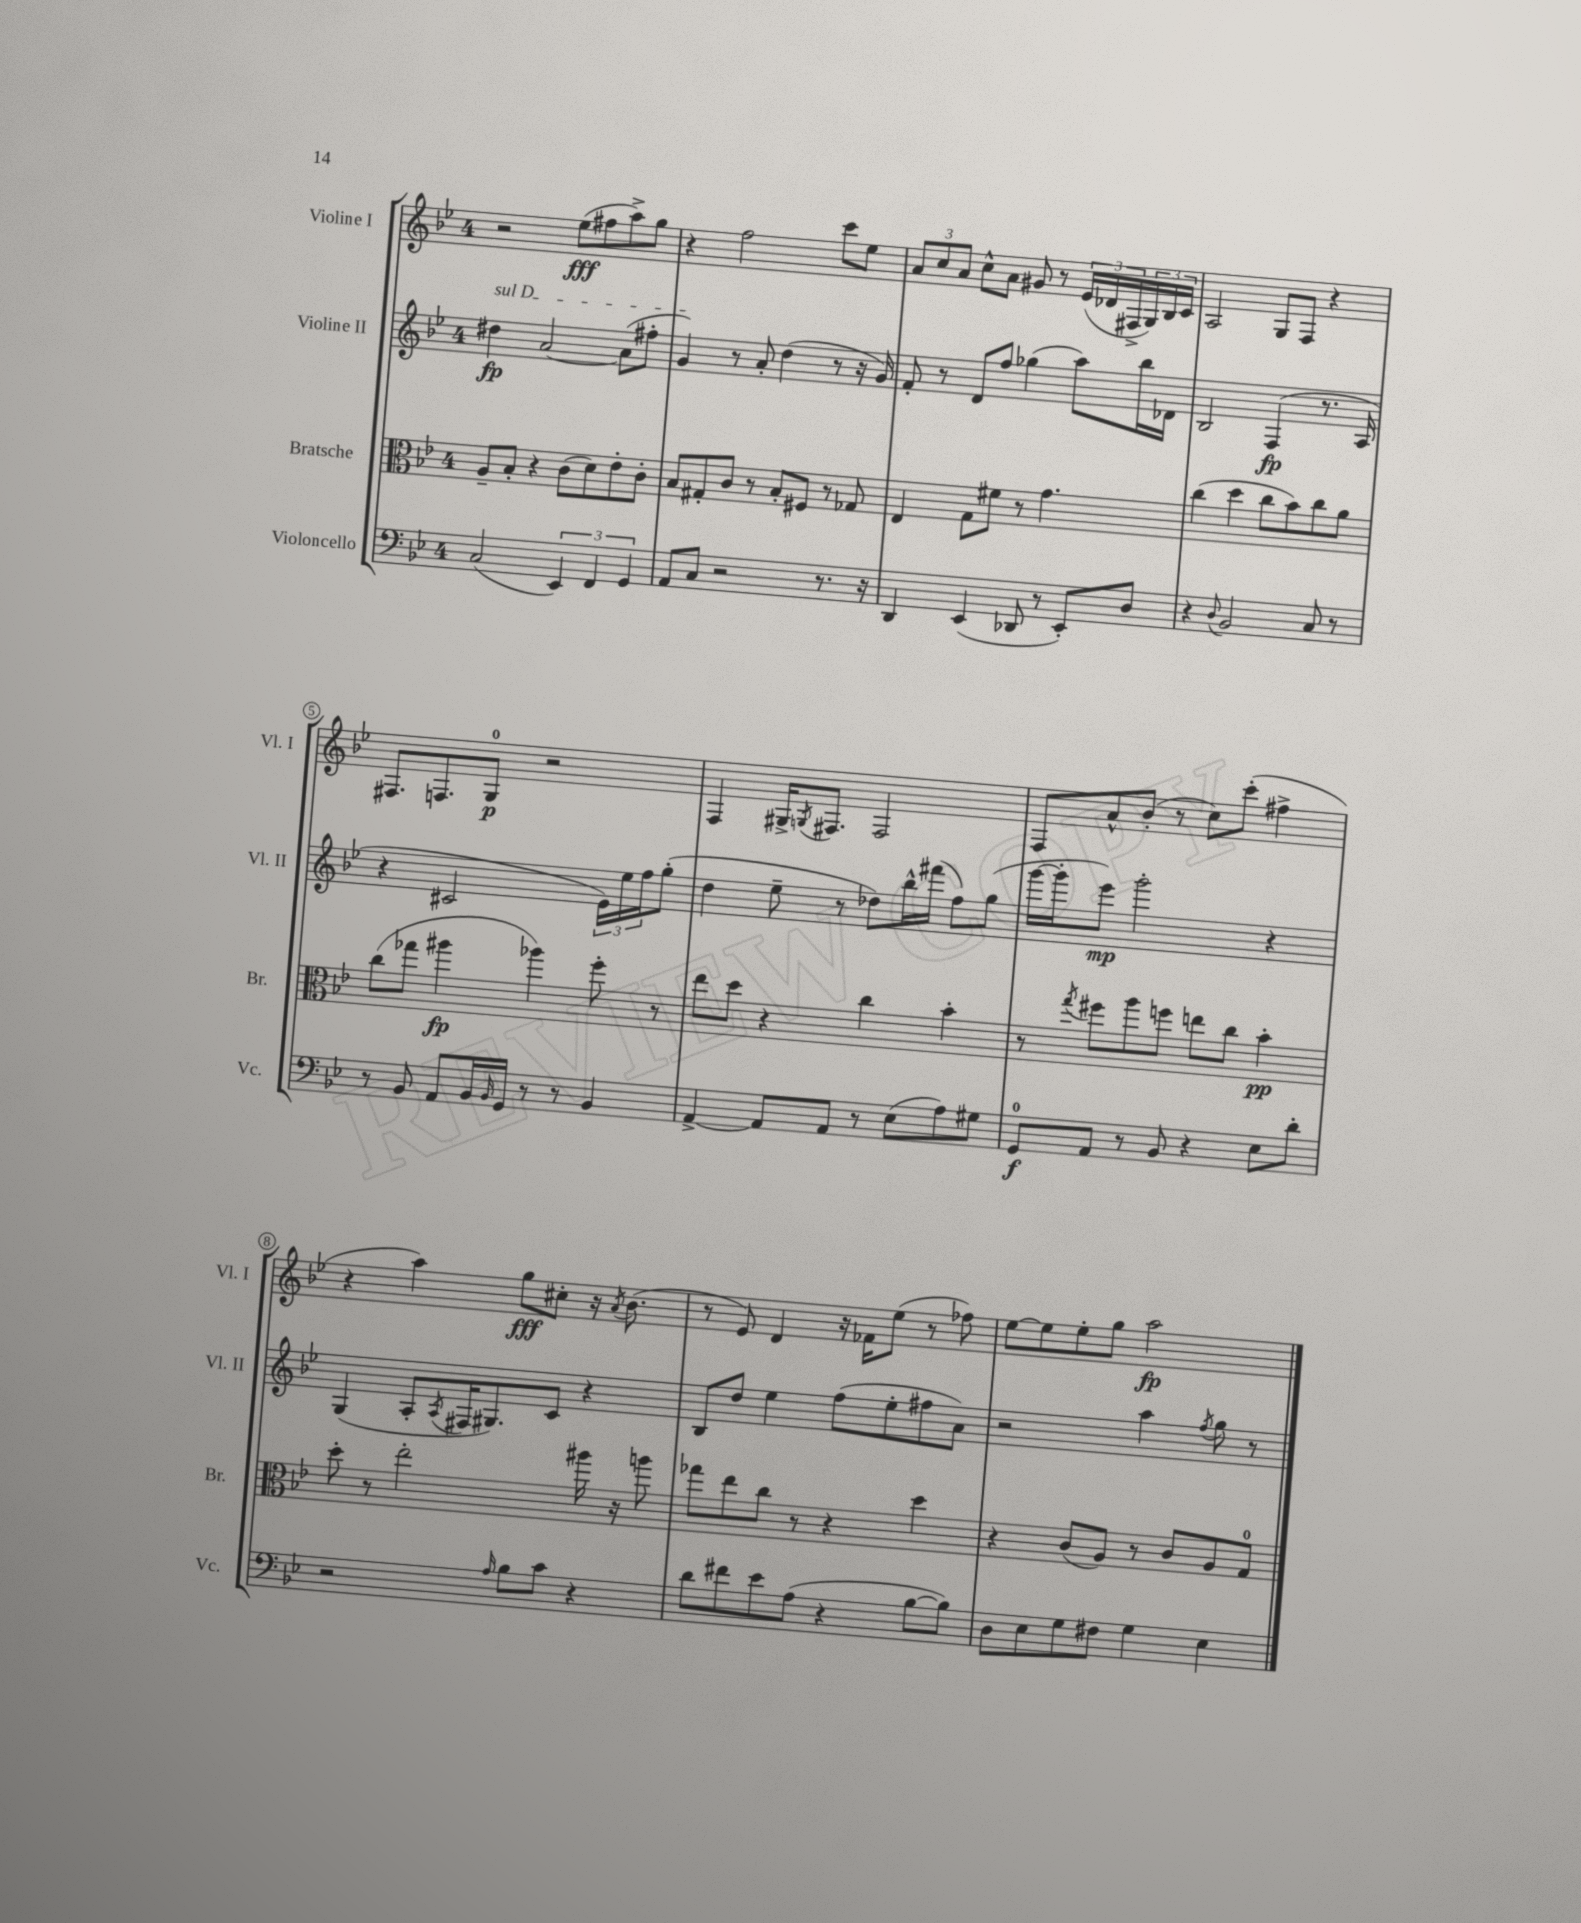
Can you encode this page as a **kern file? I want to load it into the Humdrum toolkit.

**kern	**kern	**kern	**kern
*staff4	*staff3	*staff2	*staff1
*clefF4	*clefC3	*clefG2	*clefG2
*k[b-e-]	*k[b-e-]	*k[b-e-]	*k[b-e-]
*M4/4	*M4/4	*M4/4	*M4/4
(2C/	8A~/L	4dd#\	2r
.	8B-'/J	.	.
.	4r	[2a/	.
6EE-/)	(8c\L	.	(8ee-\L
.	8d\)	.	8ff#\
6FF/	.	.	.
.	8e-'\	(8a\]L	8aa^\)
6GG/	.	.	.
.	8c'\J	8ff#'\J	8gg\J
=	=	=	=
8AA/L	8B-/L	4g/)	4r
8C/J	8G#'/	.	.
2r	8c/J	8r	2ff\
.	8r	8a'/	.
.	8B-'/L	(4dd\	.
.	8F#/J	.	.
8.r	8r	8r	8ccc\L
.	8G-/	16r	8ee-\J
16r	.	16g/)	.
=	=	=	=
4DD/	4E-/	8f'/	12a/L
.	.	.	12cc/
.	.	8r	.
.	.	.	12a/J
(4EE-/	8G\L	8d/L	8cc^^\L
.	8f#\J	8ff/J	8a\J
8DD-/	8r	(4gg-\	8g#/
8r	4.g\	.	8r
8EE-'/L)	.	8aa\L)	(24e-/LL
.	.	.	24d-/
.	.	.	24F#^/
8D/J	.	16bb-\L	24G/)
.	.	.	24B-/
.	.	16d-\JJ	.
.	.	.	24c/JJ
=	=	=	=
4r	(4cc\	2B-/	2A/
8qqD/	.	.	.
2BB-/	4dd\	.	.
.	8cc\L	(4F/	8G/L
.	8b-\)	.	8F/J
8C/	8cc\	8.r	4r
8r	8a\J	.	.
.	.	16A/	.
=	=	=	=
8r	(8cc\L	4r	8.F#/L
8BB-/	8gg-\J	.	.
.	.	.	8.F/
8AA/L	4aa#\	2c#/	.
16BB-/L	.	.	8G/J
16qqBB-/	.	.	.
16GG/JJ	.	.	.
8r	4aa-\)	.	2r
8r	.	.	.
4BB-/	8ff'\	24e-\LL)	.
.	.	24ee-\	.
.	.	24ff\J	.
.	8r	(8gg'\J	.
=	=	=	=
[4AA^/	8ee-\L	4dd\	4F/
.	8dd\J	.	.
8AA/]L	4r	8ee-~\	16G#^/LK
.	.	.	8qG/
.	.	.	8.F#/J
8AA/J	.	8r	.
8r	4cc\	8dd-\L)	2F#/
(8E-\L	.	16bb-^^\L	.
.	.	(16fff#\JJ	.
8A\)	4b-'\	8ff\L)	.
8G#\J	.	(8gg\J	.
=	=	=	=
8GG/L	8r	[16ggg\LL	8F/L
.	.	16ggg'\]J	.
.	8qgg/	.	.
8AA/J	8ff#\L	8eee-\J)	8a^^/
8r	8aa\	2ggg'\	(8b-'/J
8BB-/	8ff\J	.	8r
4r	8ee\L	.	8cc\L)
.	8cc\J	.	(8ccc'\J
8E-\L	4b-'\	4r	4ff#^\
8d'\J	.	.	.
=	=	=	=
2r	8dd'\	(4G/	4r
.	8r	.	.
.	2ee-'\	8A'/L	4aa\)
.	.	8qA/	.
.	.	16F#/K	.
.	.	8.G#/)	.
16qqA/	.	.	.
8B-\L	.	.	8gg\L
8c\J	.	8c/J	8cc#'\J
4r	16aa#\	4r	16r
.	.	.	8qa/
.	16r	.	(8.b-\
.	8aa\	.	.
=	=	=	=
8d\L	8gg-\L	8B-/L	8r
8f#\	8ee-\	8dd/J	8e-/)
8e-\	8cc\J	4ee-\	4d/
(8A\J	8r	.	.
4r	4r	(8ff\L	16r
.	.	.	16f-\LK
.	.	8ee-'\	(8ee-\J
[8B-\L	4dd\	8ff#\	8r
8B-\]J)	.	8a\J)	8ff-\)
=	=	=	=
8D\L	4r	2r	[8ee-\L
8E-\	.	.	8ee-\]
8G\	(8c/L	.	8ee-'\
8F#\J	8A/J)	.	8gg\J
4G\	8r	4aa\	2aa\
.	8c/L	.	.
.	.	8qff/	.
4E-\	8A/	8gg\	.
.	8G/J	8r	.
==	==	==	==
*-	*-	*-	*-
